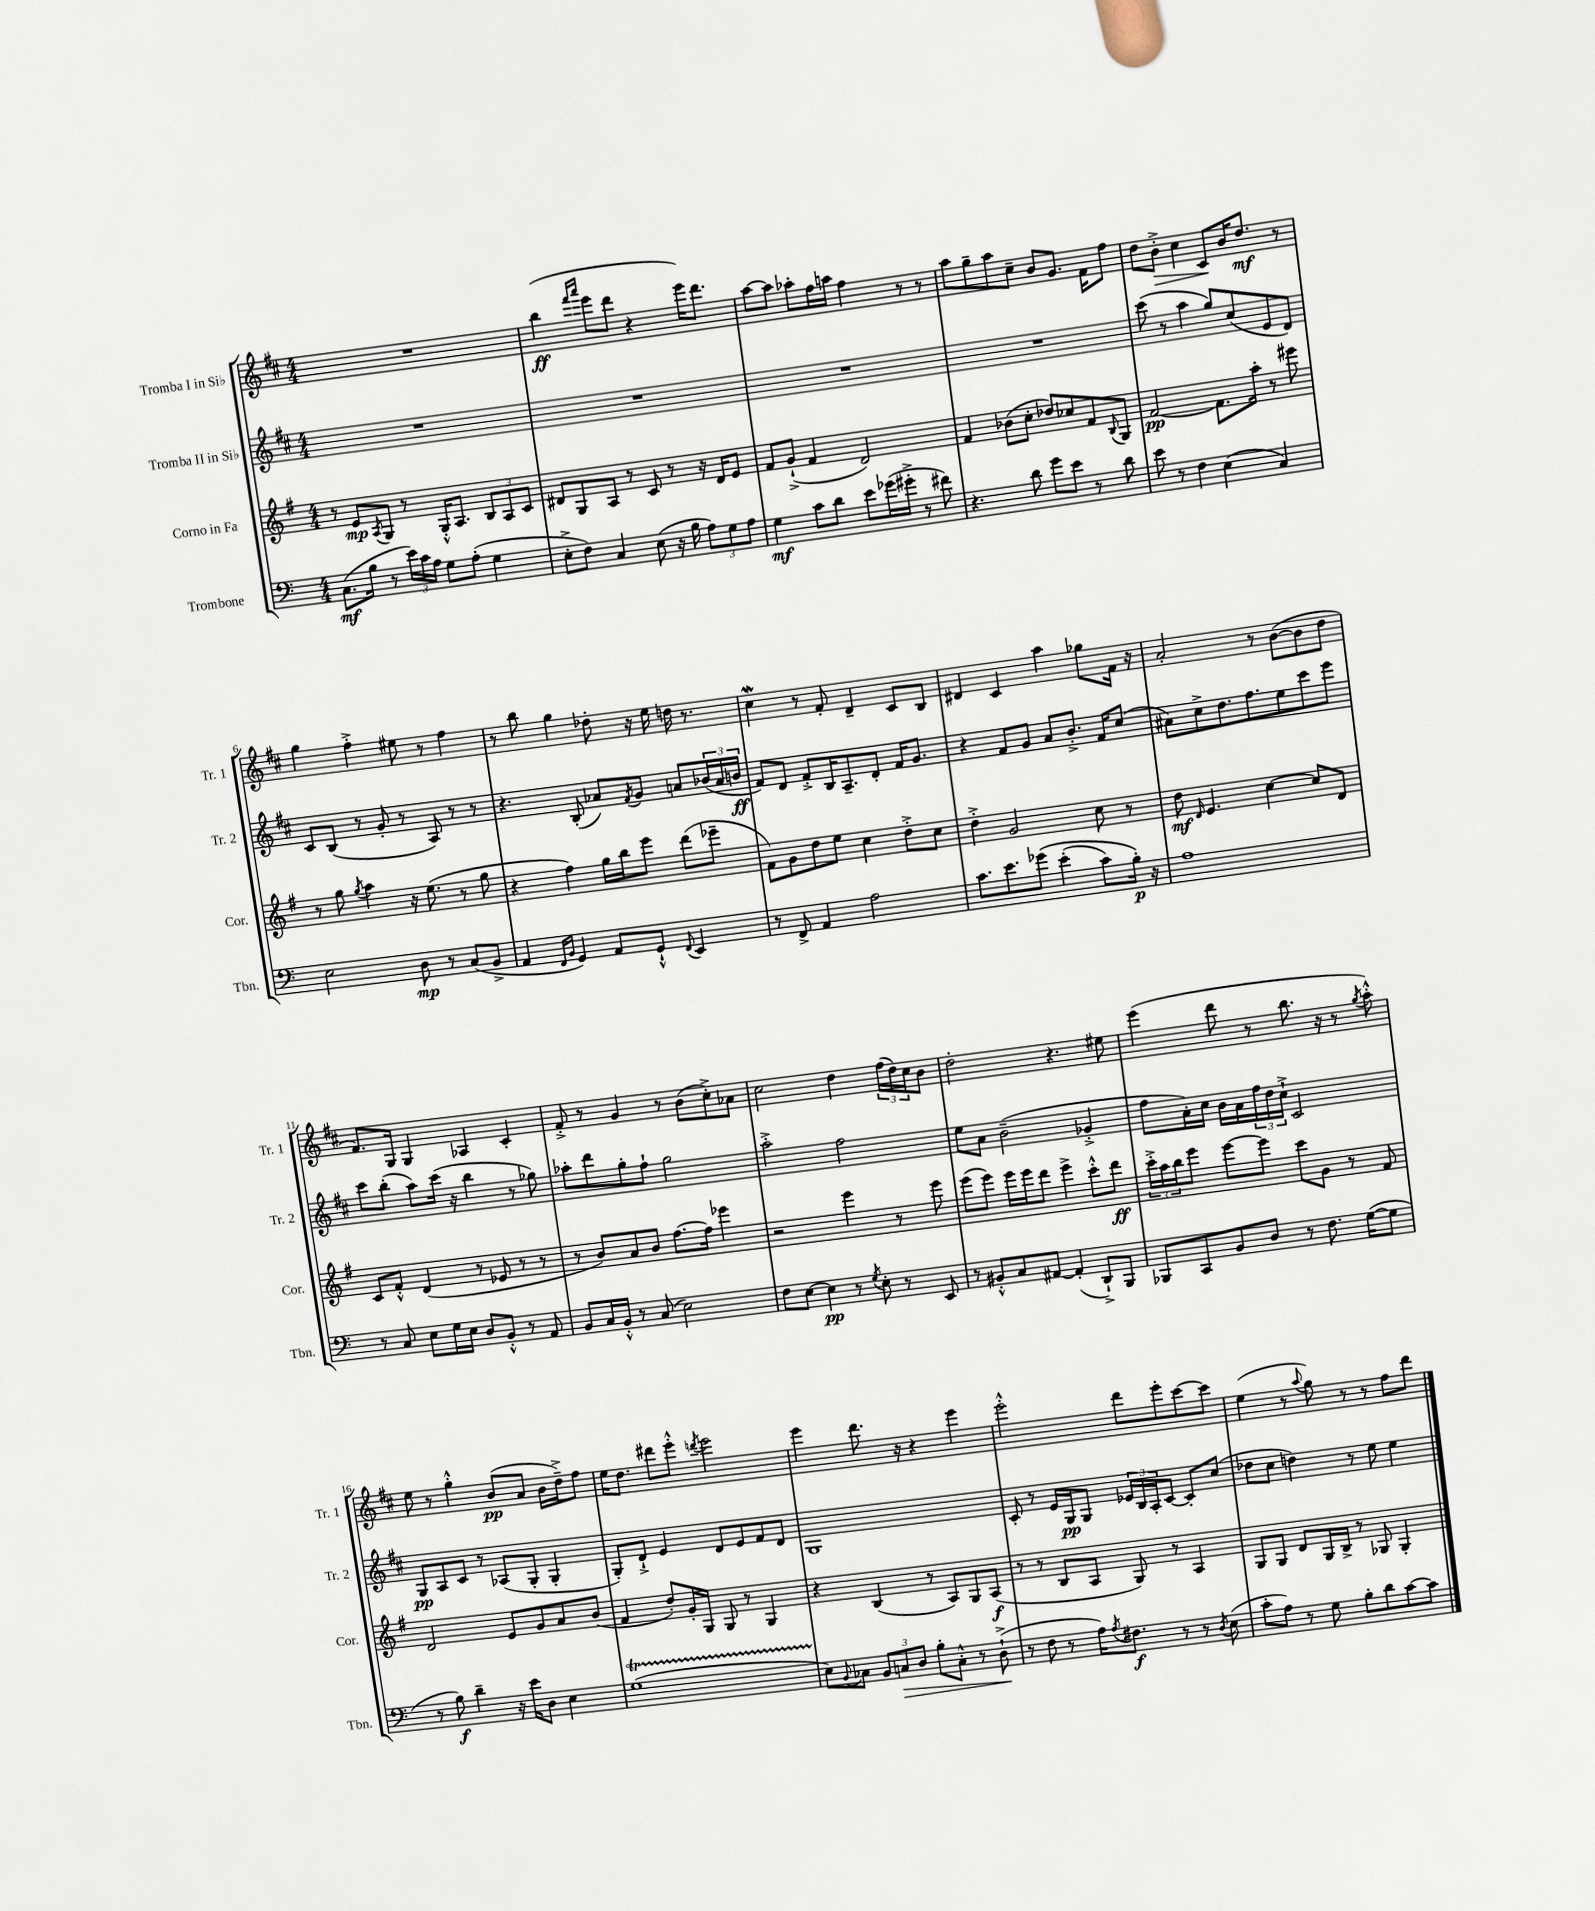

**kern	**kern	**kern	**kern
*staff4	*staff3	*staff2	*staff1
*clefF4	*clefG2	*clefG2	*clefG2
*k[]	*k[f#]	*k[f#c#]	*k[f#c#]
*M4/4	*M4/4	*M4/4	*M4/4
(8.C\L	8r	1r	1r
.	8e/L	.	.
16B\Jk	.	.	.
.	8qA/	.	.
8r	8G/J	.	.
24e\LL)	8r	.	.
24c\	.	.	.
24A\JJ	.	.	.
8G\L	16G'^^/LK	.	.
.	8.A/J	.	.
(8A'\J	.	.	.
4G\	12B/L	.	.
.	12A/	.	.
.	12c/J	.	.
=	=	=	=
8E'^\L	8d#/L	1r	(4bb\
8F\J)	8G/	.	.
.	.	.	16qqfff#/LL
.	.	.	16qqaaa/JJ
4C/	8A/J	.	8eee\L
.	8r	.	8ddd\J
(8E\	8c/	.	4r
16r	8r	.	.
16B\	.	.	.
12A\L)	16r	.	16eee\LK)
.	16d#/LK	.	8.ddd\J
12G\	.	.	.
.	8e/J	.	.
12A\J	.	.	.
=	=	=	=
4G\	8f#/L	1r	[8aa\L
.	(8g`^/J	.	8aa\]J
8c\L	4f#/	.	8aa-'\L
8d\J	.	.	16ff#\L
.	.	.	16aa\JJ
8e\L	2d/)	.	4ff#\
(16g-\L	.	.	.
16g#'^\JJ	.	.	.
8r	.	.	8r
8f#\)	.	.	8r
=	=	=	=
4.r	4f#/	1r	8aa\L
.	.	.	8gg~\
.	(8b-\L	.	8aa\
8d\	8cc'\J	.	8cc#~\J
8g\L	8dd-/L)	.	8b/L
8e\J	8cc-/	.	8.g/J
8r	8f#/	.	.
.	.	.	16f#\LK
.	8qqB/	.	.
8d\	8G/J	.	8ff#\J
=	=	=	=
8e\	[2f#/	(8ccc#\	8dd\L
8r	.	8r	8b'^\J
4F\	.	4aa\	4cc#\
(4E\	8.f#\]L	8gg/L)	8c#/L
.	.	(8cc#/	16b/K
.	16aa'\Jk	.	8.dd/J
4C/)	8r	8e/	.
.	8eee#\	8d/J)	8r
=	=	=	=
2E\	8r	8c#/L	4gg\
.	8gg\	(8B/J	.
.	8qgg/	.	.
.	4aa\	8r	4ff#'^\
.	.	8g'/	.
8D\	16r	8r	8ee#\
.	(8.ee\	.	.
8r	.	8A/)	8r
(8C/L	8r	8r	4ff#\
8BB^/J	8gg\	8r	.
=	=	=	=
4AA/	4r	4.r	8r
.	.	.	8bb\
16qqFF/LL	.	.	.
16qqBB/JJ	.	.	.
4GG/)	4ff#\)	.	4gg\
.	.	(8B'/	.
8AA/L	16gg\LL	8a-/L)	8dd-'\
.	16bb\J	.	.
.	.	8qf#/	.
8GG`^^/J	8eee\J	8g/J	16r
.	.	.	16ee\
8qqFF/	.	.	.
4EE/	(8ddd\L	8a/L	16dd\
.	.	.	8.r
.	8eee-~\J	(24b-/L	.
.	.	24a/	.
.	.	24b/JJ	.
=	=	=	=
8r	8f#\L)	8f#/L)	4cc#\
8FF^/	8g\	8d/J	.
4AA/	8dd\	8f#'^/L	8r
.	8ee\J	16B/K	8f#'/
.	.	8.A~/	.
2A\	4cc\	.	4d~/
.	.	8d'/J	.
.	8dd'^\L	16f#/LK	8c#/L
.	.	8.g/J	.
.	8cc\J	.	8B/J
=	=	=	=
8.c\L	4dd'^\	4r	4d#/
8.e\	.	.	.
.	2g/	8f#/L	4c#/
&(8g-\J	.	8g/J	.
(4e'\	.	8a/L	4aa\
.	.	8.b'^/J	.
8c\L)	8cc\	.	8gg-\L
.	.	16f#/LK	.
16B'\Jk&)	8r	(8cc#/J	16f#\Jk
16r	.	.	16r
=	=	=	=
1A	8dd\	8a#\L)	2a'/
.	16qqd/	.	.
.	4.e/	8cc#^\	.
.	.	8.dd\	.
.	.	8.ff#\	.
.	[4cc\	.	8r
.	.	8ee\	([8b\L
.	8cc/]L	8ccc#\	8b\]
.	8d/J	8eee\J	8dd\J
=	=	=	=
8r	8c/L	8ccc#\L	8.f#/L)
8C/	8f#'^^/J	(8bb'\J	.
.	.	.	16G/Jk
8E\L	(4d/	8aa\L)	4G/
16G\L	.	(16ccc#\Jk	.
16E\JJ	.	16r	.
8D/L	8r	4bb\	4A-/
8BB'^^/J	8e-/	.	.
8r	8r	8r	4c#'/
8AA/	8r	8gg-\)	.
=	=	=	=
8BB/L	8r	8aa-'\L	8f#'^/
16C/L	8b/L)	8ddd\	8r
16BB'^^/JJ	.	.	.
8r	8a/	8gg'\	4g/
(8C/	8b/J	8ff#`\J	.
2E\)	[8.ff#\L	2gg\	8r
.	.	.	(8b\L
.	16ff#\]Jk	.	.
.	4eee-\	.	8cc#'^\)
.	.	.	8a-\J
=	=	=	=
8F\L	2r	2aa'^\	2cc#\
[8E\J	.	.	.
4E\]	.	.	.
8r	4eee\	2ff#\	4dd\
8qG/	.	.	.
8E'\	.	.	.
8r	8r	.	(24ff#\LL
.	.	.	24dd\)
.	.	.	24cc#\J
8EE/	8eee\	.	8b\J
=	=	=	=
8r	(8eee\L	8ee\L	2dd'\
8BB#'^^/L	8eee\J)	8a\J	.
8C/	16eee\LL	(2b~\	.
.	16eee\J	.	.
[8AA#/J	8ddd\J	.	.
(4AA#'/]	4eee^\	.	4.r
8DD`^/L)	8ccc'^^\L	4g-'^/	.
8BBB/J	8ddd\J	.	8ee#\
=	=	=	=
8BBB-/L	24ccc'^\LL	8ff#\L	(4eee\
.	24aa\	.	.
.	24bb\J	.	.
8CC/	8eee\J	16a'\L)	.
.	.	16cc#\JJ	.
8BB/	[8eee\L	16b\LL	8ddd\
.	.	16a\	.
8D/J	8eee\]J	24ff#\	8r
.	.	24dd\	.
.	.	24cc#`^\JJ	.
8r	8ccc\L	2c#/	8.bb\
8.F\	8g\J	.	.
.	.	.	16r
.	8r	.	8r
([16G\LK	.	.	.
.	.	.	8qgg/
8G\]J	8f#/	.	8aa'^^\)
=	=	=	=
8r	2d/	8G/L	8ee\
8B\)	.	8A/	8r
4d~\	.	8c#/J	4gg'^^\
.	.	8r	.
16r	8e/L	(8A-/L	(8b/L
16e\LK	.	.	.
8D\J	8g/	8G'/J	8a/J
4E\	8a/	4G'/	16b\LL
.	.	.	16dd~^\J)
.	(8b/J	.	8ff#\J
=	=	=	=
(1G	4f#/	8G'/L)	16ee\LK
.	.	.	8.dd\J
.	.	8d`^/J	.
.	8dd'/L)	4e/	8ddd#\L
.	16g'/L	.	8eee'^^\J
.	16G/JJ	.	.
.	.	.	8qddd/
.	8G/	8d/L	2eee\
.	8r	8e/	.
.	4G/	8f#/	.
.	.	8d/J	.
=	=	=	=
8E\L)	4r	1G	4eee\
8qqBB/	.	.	.
8C-\J	.	.	.
12BB/L	(4B/	.	8.ddd\
12C/	.	.	.
12D/J	.	.	.
.	.	.	16r
8B'\L	8r	.	4r
8C'^^\J	8A/L)	.	.
8r	8G/	.	4eee\
(8D`^\	(8A/J	.	.
=	=	=	=
8r	8r	8c#'/	2eee'^^\
8F\	8r	8r	.
8r	8B/L	16e/LL	.
.	.	16G/J	.
16A\LK)	8A/J	8G/J	.
8qA/	.	.	.
8.F#\J	.	.	.
.	8G/)	24e-/LL	8ddd\L
.	.	24B/	.
.	.	24A'/J	.
8r	8r	[8c#/J	8eee'\
8r	4A/	8c#'/]L	[8ccc#\
8qD/	.	.	.
(8E\	.	(8cc#/J	8ccc#\]J
=	=	=	=
8c'\L	8G/L	8dd-\L	(4ee\
8A\J)	8G/J	8cc#\J	.
8r	8d/L	4dd\)	8r
.	.	.	8qqaa/
8G\	16G/L	.	8gg\)
.	16B^/JJ	.	.
8B'\L	8r	8r	8r
8d\	8G-/	8ee\	8r
[8c\	4G-'/	4ee\	8ff#\L
8c\]J	.	.	8ddd\J
==	==	==	==
*-	*-	*-	*-
